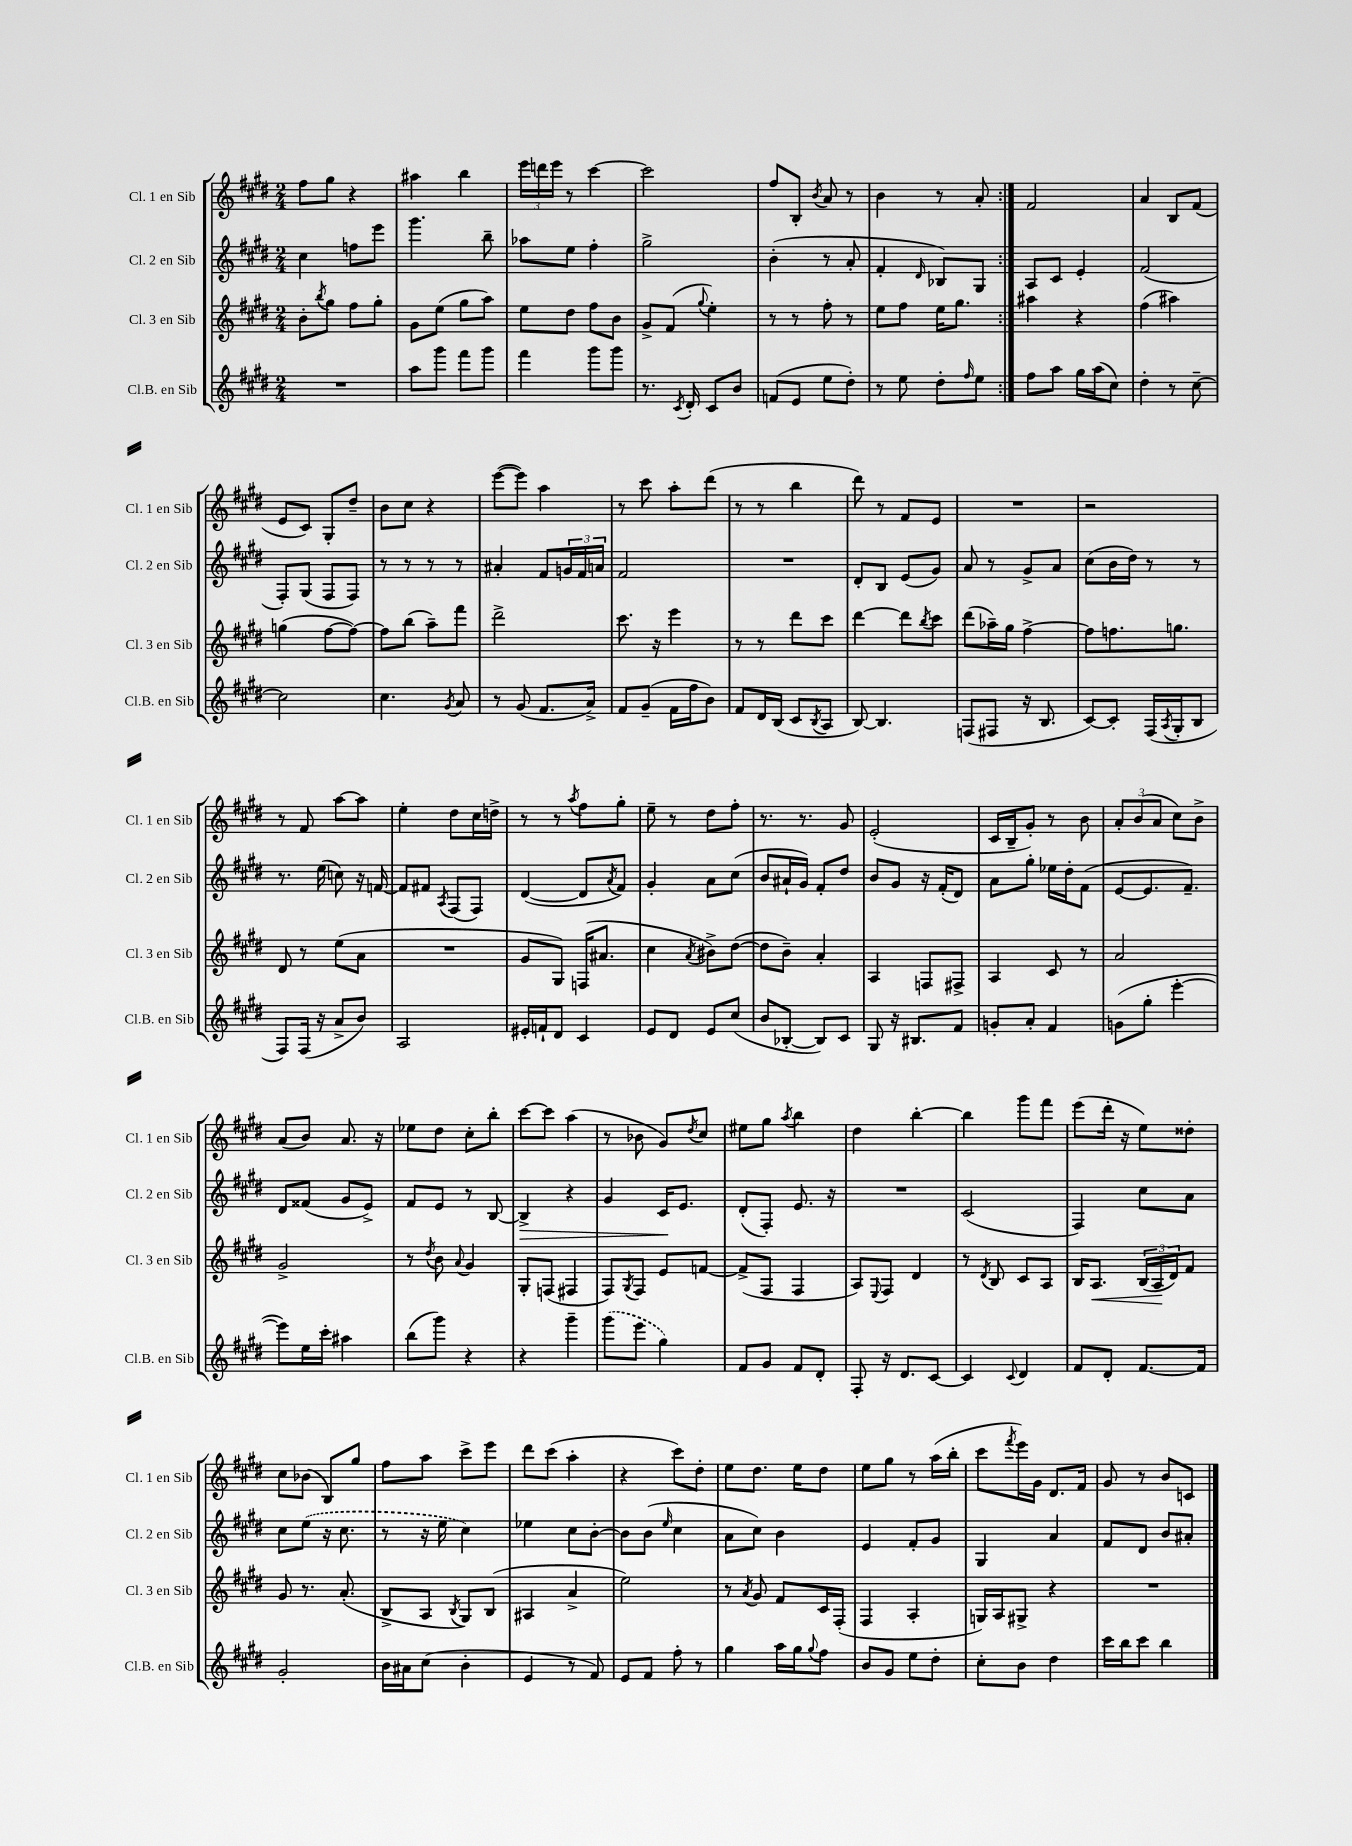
<<
\new StaffGroup <<
\new Staff = "s0" \with { instrumentName = "Cl. 1 en Sib" shortInstrumentName = "Cl. 1 en Sib" } {
    \clef treble \key e \major \numericTimeSignature \time 2/4
    \repeat volta 2 { fis''8 gis''8 r4 |
    ais''4 b''4 |
    \tuplet 3/2 { e'''16 d'''16 e'''16 } r8 cis'''4~ |
    cis'''2 |
    fis''8 b8-. \acciaccatura { b'8 } a'8 r8 |
    b'4 r8 a'8-. | }
    fis'2 |
    a'4 b8 fis'8( |
    e'8 cis'8) gis8-. dis''8-- |
    b'8 cis''8 r4 |
    e'''8~( e'''8) a''4 |
    r8 cis'''8 a''8-. dis'''8( |
    r8 r8 b''4 |
    dis'''8) r8 fis'8 e'8 |
    R2 |
    r2 |
    r8 fis'8 a''8~ a''8 |
    e''4-. dis''8 cis''16 d''16-> |
    r8 r8 \acciaccatura { a''8 } fis''8 gis''8-. |
    e''8-- r8 dis''8 fis''8-. |
    r8. r8. gis'8 |
    e'2-.( |
    cis'16 b16-- gis'8-.) r8 b'8 |
    \tuplet 3/2 { a'8-. b'8( a'8 } cis''8) b'8-> |
    a'8( b'8) a'8. r16 |
    ees''8 dis''8 cis''8-. b''8-. |
    cis'''8~ cis'''8 a''4( |
    r8 bes'8 gis'8) \acciaccatura { dis''8 } cis''8 |
    eis''8 gis''8 \acciaccatura { a''8 } b''4 |
    dis''4 b''4~-. |
    b''4 gis'''8 fis'''8 |
    e'''8( dis'''16-. r16 e''8) disis''8-. |
    cis''8 bes'8( b8) gis''8 |
    fis''8 a''8 cis'''8-> e'''8 |
    dis'''8 cis'''8( a''4-. |
    r4 cis'''8) dis''8-. |
    e''8 dis''8. e''16 dis''8 |
    e''8 gis''8 r8 a''16( b''16-. |
    cis'''8 \acciaccatura { fis'''8 } e'''16) gis'16 dis'8. fis'16 |
    gis'8 r8 b'8 c'8 \bar "|." |
}
\new Staff = "s1" \with { instrumentName = "Cl. 2 en Sib" shortInstrumentName = "Cl. 2 en Sib" } {
    \clef treble \key e \major \numericTimeSignature \time 2/4
    \repeat volta 2 { cis''4 f''8 e'''8 |
    gis'''4. b''8-- |
    aes''8 e''8 fis''4-. |
    gis''2-> |
    b'4-.( r8 a'8-. |
    fis'4-. \grace { dis'16 } bes8) gis8 | }
    a8 cis'8 e'4-. |
    fis'2( |
    fis8-.) gis8( fis8 fis8) |
    r8 r8 r8 r8 |
    ais'4-. fis'8 \tuplet 3/2 { g'16 fis'16 a'16 } |
    fis'2 |
    R2 |
    dis'8-. b8 e'8( gis'8) |
    a'8 r8 gis'8-> a'8 |
    cis''8( b'16 dis''16) r8 r8 |
    r8. e''16( c''8) r16 f'16~ |
    f'8 fis'8 \acciaccatura { a8 } fis8( fis8) |
    dis'4~( dis'8 \acciaccatura { a'8 } fis'8) |
    gis'4-. a'8 cis''8( |
    b'8 ais'16-! gis'16) fis'8-. dis''8 |
    b'8 gis'8 r16 fis'16-.( dis'8) |
    a'8 gis''8-. ees''16 dis''16-. fis'8( |
    e'8~ e'8. fis'8.--) |
    dis'8 fisis'8( gis'8 e'8->) |
    fis'8 e'8 r8 b8~ |
    b4->\> r4 |
    gis'4 cis'16\! e'8. |
    dis'8-.( fis8-.) e'8. r16 |
    R2 |
    cis'2( |
    fis4) cis''8 a'8 |
    cis''8 \once \slurDashed e''8( r16 cis''8. |
    r8 r16 e''16 cis''4) |
    ees''4 cis''8 b'8~-. |
    b'8 b'8( \grace { e''16 } cis''4 |
    a'8 cis''8) b'4 |
    e'4 fis'8-. gis'8 |
    gis4 a'4 |
    fis'8 dis'8 b'8 ais'8-. \bar "|." |
}
\new Staff = "s2" \with { instrumentName = "Cl. 3 en Sib" shortInstrumentName = "Cl. 3 en Sib" } {
    \clef treble \key e \major \numericTimeSignature \time 2/4
    \repeat volta 2 { b'8-. \acciaccatura { b''8 } gis''8 fis''8 gis''8-. |
    gis'8 e''8( gis''8 a''8) |
    e''8 dis''8 fis''8 b'8 |
    gis'8-> fis'8( \appoggiatura { gis''8 } e''4-.) |
    r8 r8 fis''8-. r8 |
    e''8 fis''8 e''16 gis''8. | }
    ais''4 r4 |
    fis''4( ais''4) |
    g''4( fis''8~ fis''8~) |
    fis''8 b''8( a''8--) fis'''8 |
    dis'''2-> |
    cis'''8. r16 e'''4 |
    r8 r8 dis'''8 cis'''8 |
    dis'''4~ dis'''8 \acciaccatura { b''8 } cis'''8 |
    dis'''8( aes''16--) gis''16 fis''4~-> |
    fis''8 f''8. g''8. |
    dis'8 r8 e''8( a'8 |
    R2 |
    gis'8 gis8) f16( ais'8. |
    cis''4 \acciaccatura { a'8 } bis'8->) dis''8~( |
    dis''8 b'8--) a'4-. |
    a4 f8 fis8-> |
    a4 cis'8 r8 |
    a'2 |
    gis'2-> |
    r8 \acciaccatura { dis''8 } b'8 \appoggiatura { a'8 } gis'4 |
    gis8-. f8( fis4 |
    fis8) \acciaccatura { gis8 } fis8 e'8 f'8~ |
    f'8->( fis8 fis4 |
    a8) \appoggiatura { e8 } fis8 dis'4 |
    r8 \acciaccatura { dis'8 } b8 cis'8 a8 |
    b16 a8.\< \tuplet 3/2 { b16( a16\! dis'16) } fis'8 |
    gis'8 r8. a'8.-.( |
    b8-> a8 \acciaccatura { b8 } gis8) b8( |
    ais4 a'4-> |
    e''2) |
    r8 \acciaccatura { a'8 } gis'8 fis'8 cis'16 fis16-.( |
    fis4 a4-. |
    g16) a16 gis8-> r4 |
    R2 \bar "|." |
}
\new Staff = "s3" \with { instrumentName = "Cl.B. en Sib" shortInstrumentName = "Cl.B. en Sib" } {
    \clef treble \key e \major \numericTimeSignature \time 2/4
    \repeat volta 2 { R2 |
    a''8 gis'''8 fis'''8 gis'''8 |
    fis'''4 gis'''8 gis'''8 |
    r8. \acciaccatura { cis'8 } dis'16-. cis'8 b'8 |
    f'8( e'8 e''8 dis''8-.) |
    r8 e''8 dis''8-. \grace { fis''16 } e''8 | }
    fis''8 a''8 gis''16 a''16( cis''8) |
    dis''4-. r8 cis''8~-- |
    cis''2 |
    cis''4. \acciaccatura { gis'8 } a'8 |
    r8 gis'8( fis'8. a'16->) |
    fis'8 gis'8--( fis'16 fis''16 b'8) |
    fis'8 dis'16 b16( cis'8 \acciaccatura { b8 } a8 |
    b8~) b4. |
    f8( fis8 r16 b8. |
    cis'8~) cis'8-. fis16( \acciaccatura { a8 } gis16-. b8 |
    fis8) fis16( r16 a'8-> b'8) |
    a2 |
    eis'16-. f'16-! dis'8 cis'4 |
    e'8 dis'8 e'8 cis''8( |
    b'8 bes8~-. bes8) cis'8 |
    gis8 r16 bis8. fis'8 |
    g'8-. a'8-. fis'4 |
    g'8( gis''8-. e'''4~-. |
    e'''8) e''16 cis'''16-. ais''4 |
    b''8( gis'''8) r4 |
    r4 gis'''4-- |
    \once \slurDashed gis'''8( e'''8 gis''4) |
    fis'8 gis'8 fis'8 dis'8-. |
    fis8-. r16 dis'8. cis'8~ |
    cis'4 \appoggiatura { cis'8 } dis'4 |
    fis'8 dis'8-. fis'8.~ fis'16 |
    gis'2-. |
    b'16 ais'16 cis''8( b'4-. |
    e'4 r8 fis'8) |
    e'8 fis'8 fis''8-. r8 |
    gis''4 a''16 gis''16 \appoggiatura { gis''8 } fis''8 |
    b'8 gis'8 e''8 dis''8-. |
    cis''8-. b'8 dis''4 |
    cis'''16 b''16 cis'''8 b''4 \bar "|." |
}
>>
>>
\layout { \context { \Score \remove "Bar_number_engraver" } }
